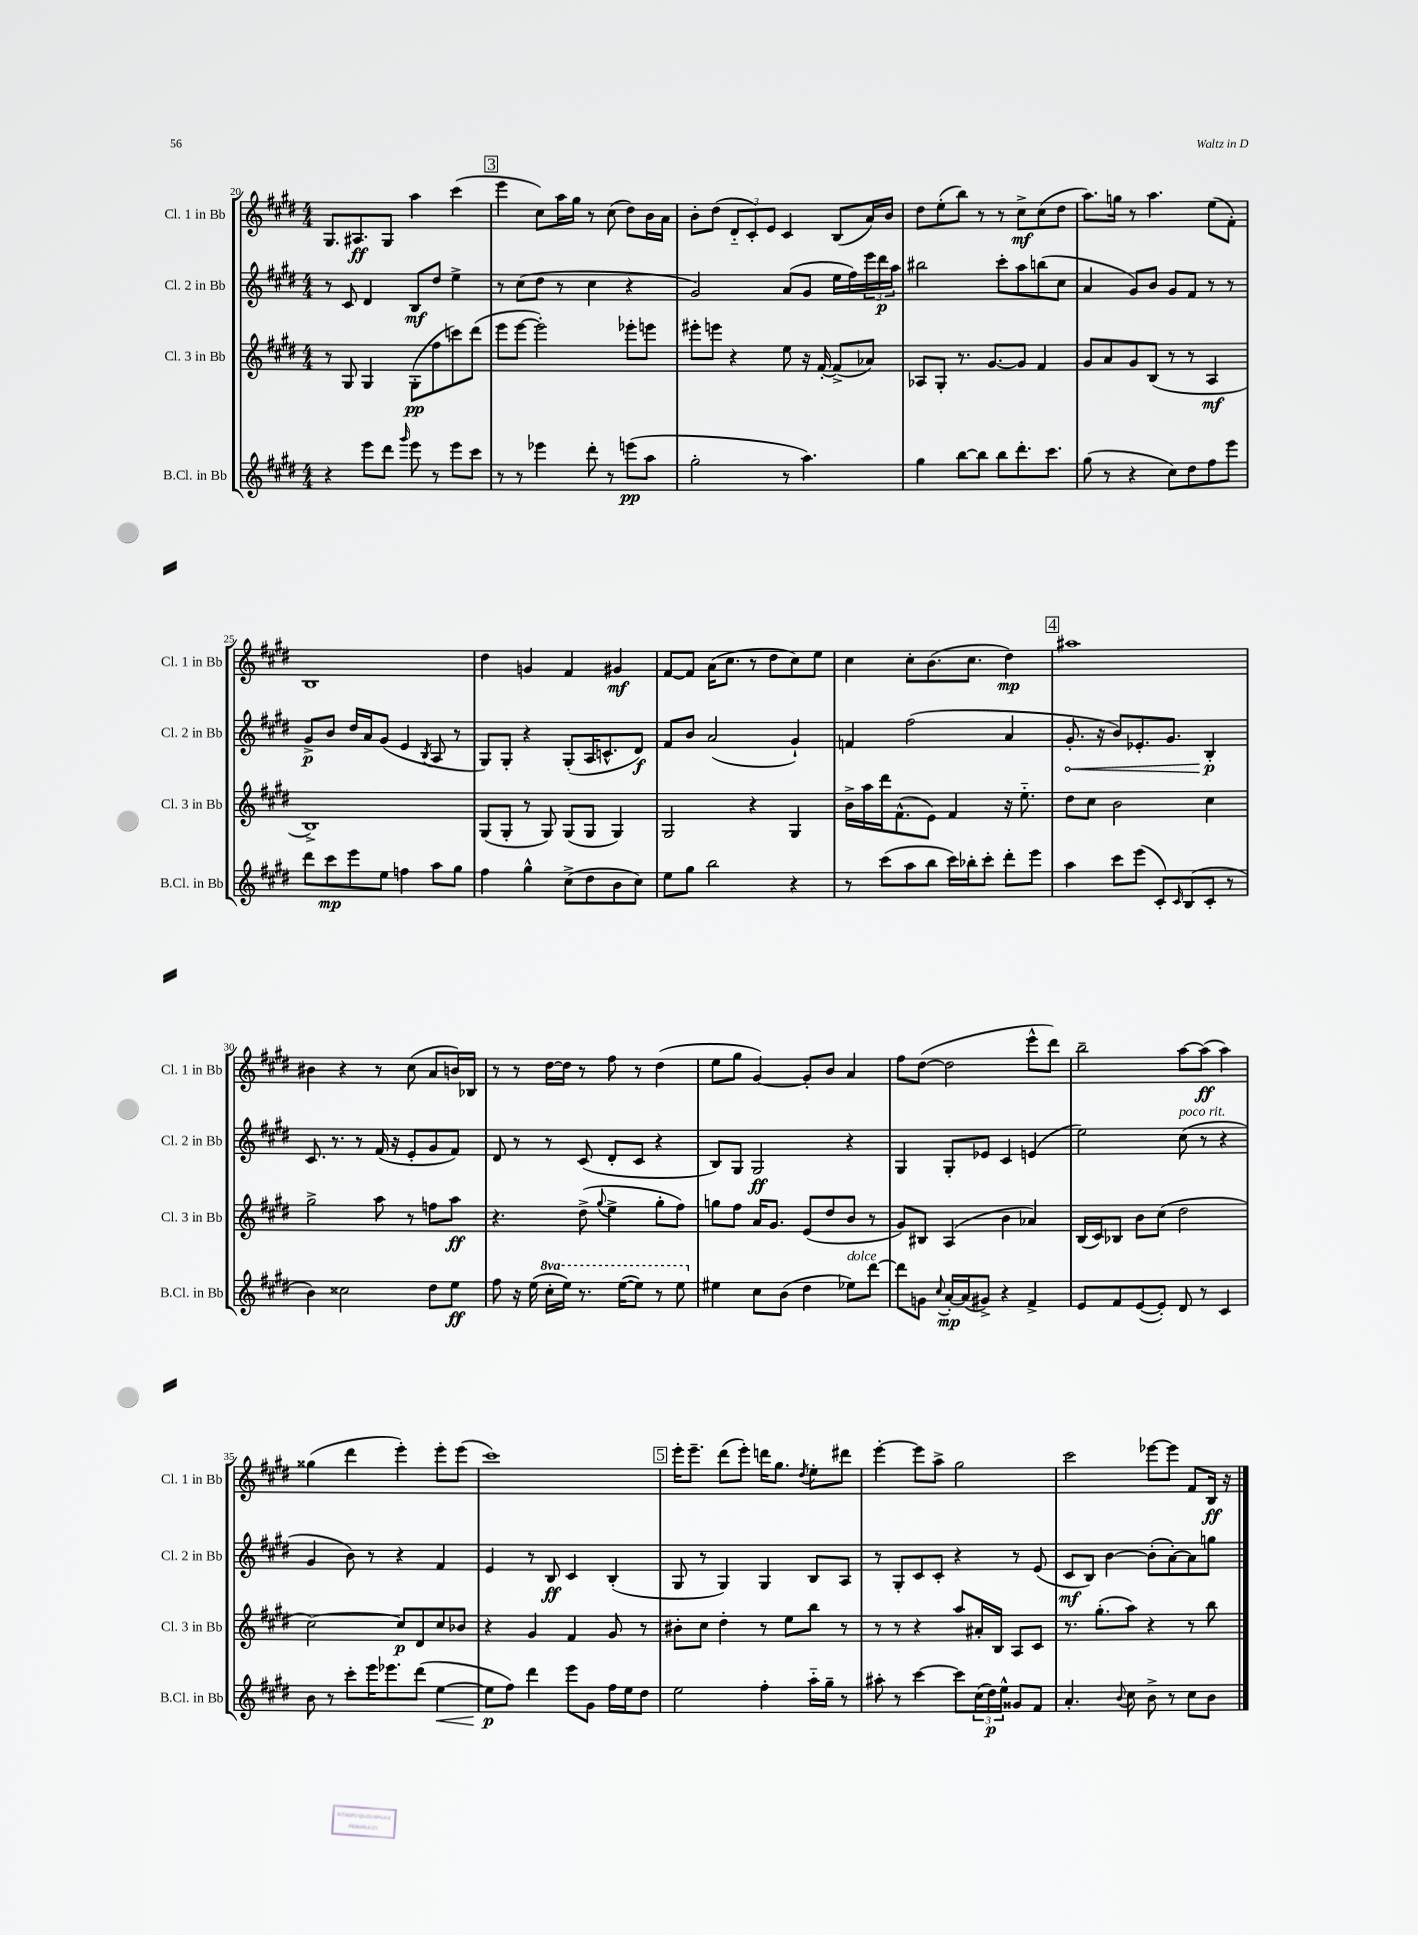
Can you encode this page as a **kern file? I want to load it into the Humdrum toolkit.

**kern	**kern	**kern	**kern
*staff4	*staff3	*staff2	*staff1
*clefG2	*clefG2	*clefG2	*clefG2
*k[f#c#g#d#]	*k[f#c#g#d#]	*k[f#c#g#d#]	*k[f#c#g#d#]
*M4/4	*M4/4	*M4/4	*M4/4
4r	8r	8r	8.G#
.	8G#	8c#	.
.	.	.	8.A#
8eee	4G#	4d#	.
8ddd#	.	.	8G#
16qqggg#	.	.	.
8eee	(8G#'	8B	4aa
8r	8ff#	8dd#	.
8eee	8ccc)	4ee^	(4ccc#
8ccc#	(8ddd#	.	.
=	=	=	=
8r	8eee	8r	4eee
8r	[8eee	(8cc#	.
4eee-	2eee'])	8dd#	8cc#)
.	.	8r	16aa
.	.	.	16gg#
8ddd#'	.	4cc#	8r
8r	.	.	(8cc#
(8eee	8eee-'	4r	8dd#)
8aa	8eee	.	16b
.	.	.	16a
=	=	=	=
2gg#'	8eee#'	2g#)	8b'
.	8eee	.	(8dd#
.	4r	.	12d#'~
.	.	.	12c#')
.	.	.	12e
8r	8ee	(8a	4c#
4.aa)	16r	8g#	.
.	[16f#'	.	.
.	(8f#^]	16ee	(8B
.	.	16ff#)	.
.	8a-)	24eee	16a)
.	.	24ddd#	.
.	.	.	16b
.	.	24aa	.
=	=	=	=
4gg#	8A-	2bb#	8dd#
.	8G#'	.	(8ee'
[8bb	8.r	.	8bb)
8bb]	.	.	8r
.	[8.g#	.	.
8bb	.	8ccc#'	8r
8.ddd#'	8g#]	8aa	8cc#^
.	4f#	(8bb	(8cc#
8.ccc#	.	.	.
.	.	8cc#	8dd#
=	=	=	=
(8gg#	8g#	4a	8.aa)
8r	8a	.	.
.	.	.	16gg
4r	8g#	8g#)	8r
.	(8B	8b	4.aa
8cc#)	8r	8g#	.
8dd#	8r	8f#	.
8ff#	4A	8r	(8ee
8eee	.	8r	8f#')
=	=	=	=
8ddd#	1B^)	8g#^	1B
8ccc#	.	8b	.
8eee	.	16dd#	.
.	.	16a	.
8ee	.	(8g#	.
4ff	.	4e	.
.	.	8qB	.
8aa	.	8A	.
8gg#	.	8r	.
=	=	=	=
4ff#	(8G#	8G#)	4dd#
.	8G#'	8G#'	.
4gg#^^	8r	4r	4g
.	8G#)	.	.
(8cc#^	(8G#	(8G#'	4f#
8dd#	8G#	16A	.
.	.	8.c^^	.
8b	4G#)	.	4g#
8cc#)	.	8d#)	.
=	=	=	=
8ee	2G#	8f#	[8f#
8gg#	.	8b	8f#]
2bb	.	(2a	(16a
.	.	.	8.cc#
.	4r	.	8r
.	.	.	8dd#
4r	4G#	4g#`)	8cc#)
.	.	.	8ee
=	=	=	=
8r	16b^	4f	4cc#
.	16aa	.	.
(8ccc#	16ddd#	.	.
.	(8.f#^^	.	.
8aa	.	(2ff#	8cc#'
8bb	8e)	.	(8.b
16ccc#)	4f#	.	.
16bb-'	.	.	8.cc#
8ccc#'	.	.	.
8ddd#'	16r	4a	4dd#)
.	8.ee'~	.	.
8eee	.	.	.
=	=	=	=
4aa	8dd#	8.g#'	1aa#
.	8cc#	.	.
.	.	16r	.
8ccc#	2b	8b)	.
(8eee	.	8.e-'	.
8c#')	.	.	.
.	.	8.g#	.
16qqc#	.	.	.
(8B	.	.	.
8c#'	4cc#	4B'	.
8r	.	.	.
=	=	=	=
4b)	2gg#^	8.c#	4b#
.	.	8.r	.
2cc##	.	.	4r
.	.	8r	.
.	8aa	(16f#	8r
.	.	16r	.
.	8r	8e'	(8cc#
8dd#	8ff	8g#	8a
8ee	8aa	8f#)	16b)
.	.	.	16B-
=	=	=	=
8ff#	4.r	8d#	8r
16r	.	8r	8r
(16ee	.	.	.
16ccc#'	.	8r	[16dd#
16eee)	.	.	16dd#]
8.r	(8dd#^	(8c#	8r
.	8qqgg#	.	.
.	4ee^	8d#'	8ff#
([16eee	.	.	.
8eee])	.	8c#	8r
8r	8gg#'	4r	(4dd#
8eee	8ff#)	.	.
=	=	=	=
4ee#	8gg	8B)	8ee
.	8ff#	8G#	8gg#
8cc#	16a	2G#	[4g#)
.	8.g#	.	.
(8b	.	.	.
4dd#	(8e	.	8g#']
.	8dd#	.	8b
8ee-)	8b	4r	4a
[8ddd#	8r	.	.
=	=	=	=
8ddd#]	8g#)	4G#	8ff#
8g	8B#	.	([8dd#
8qqcc#	.	.	.
[16a'	(4A	8G#'	2dd#]
(16a]	.	.	.
8g#^)	.	8e-	.
4r	4b	4c#	.
4f#^	4a-)	(4e	8eee^^
.	.	.	8ddd#)
=	=	=	=
8e	(16B	2ee)	2bb~
.	16c#)	.	.
8f#	8B-	.	.
([8e	8b	.	.
8e'])	(8cc#	.	.
8d#	2dd#	(8cc#	[8aa
8r	.	8r	(8aa]
4c#	.	4r	4aa)
=	=	=	=
8b	[2cc#)	4g#	(4gg##
8r	.	.	.
8ccc#'	.	8b)	4ddd#
16eee	.	8r	.
8.eee-	.	.	.
.	8cc#]	4r	4eee')
(8ddd#	8d#	.	.
[4ee	8cc#	4f#	8eee'
.	8b-	.	(8eee
=	=	=	=
8ee]	4r	4e	1ccc#)
8ff#)	.	.	.
4ddd#	4g#	8r	.
.	.	8B	.
8eee	4f#	4c#	.
8g#	.	.	.
16ff#	8g#	(4B'	.
16ee	.	.	.
8dd#	8r	.	.
=	=	=	=
2ee	8b#'	8G#	16eee'
.	.	.	8.eee~
.	8cc#	8r	.
.	4dd#'	4G#)	(8ddd#
.	.	.	8eee')
4ff#'	8r	4G#	16ddd
.	.	.	8.gg#
.	8ee	.	.
.	.	.	8qdd#
16aa'~	8bb	8B	8ee'
16gg#~	.	.	.
8r	8r	8A	8ddd#
=	=	=	=
8aa#'	8r	8r	[4eee'
8r	8r	8G#'	.
[4ccc#	4r	8c#	8eee]
.	.	8c#'	8aa^
8ccc#]	8aa	4r	2gg#
(24cc#	16a#'	.	.
24dd#)	.	.	.
.	16B	.	.
24ee^^	.	.	.
8g##	8A	8r	.
8f#	8c#	(8e	.
=	=	=	=
4.a'	8.r	8c#	2ccc#
.	.	8B)	.
.	(8.gg#'	.	.
.	.	[4b	.
8qqb	.	.	.
8cc#	8aa)	.	.
8b^	4r	(8b']	[8eee-
8r	.	[8a')	8eee-]
8cc#	8r	8a]	8f#
8b	8bb	8gg	16B
.	.	.	16r
==	==	==	==
*-	*-	*-	*-
